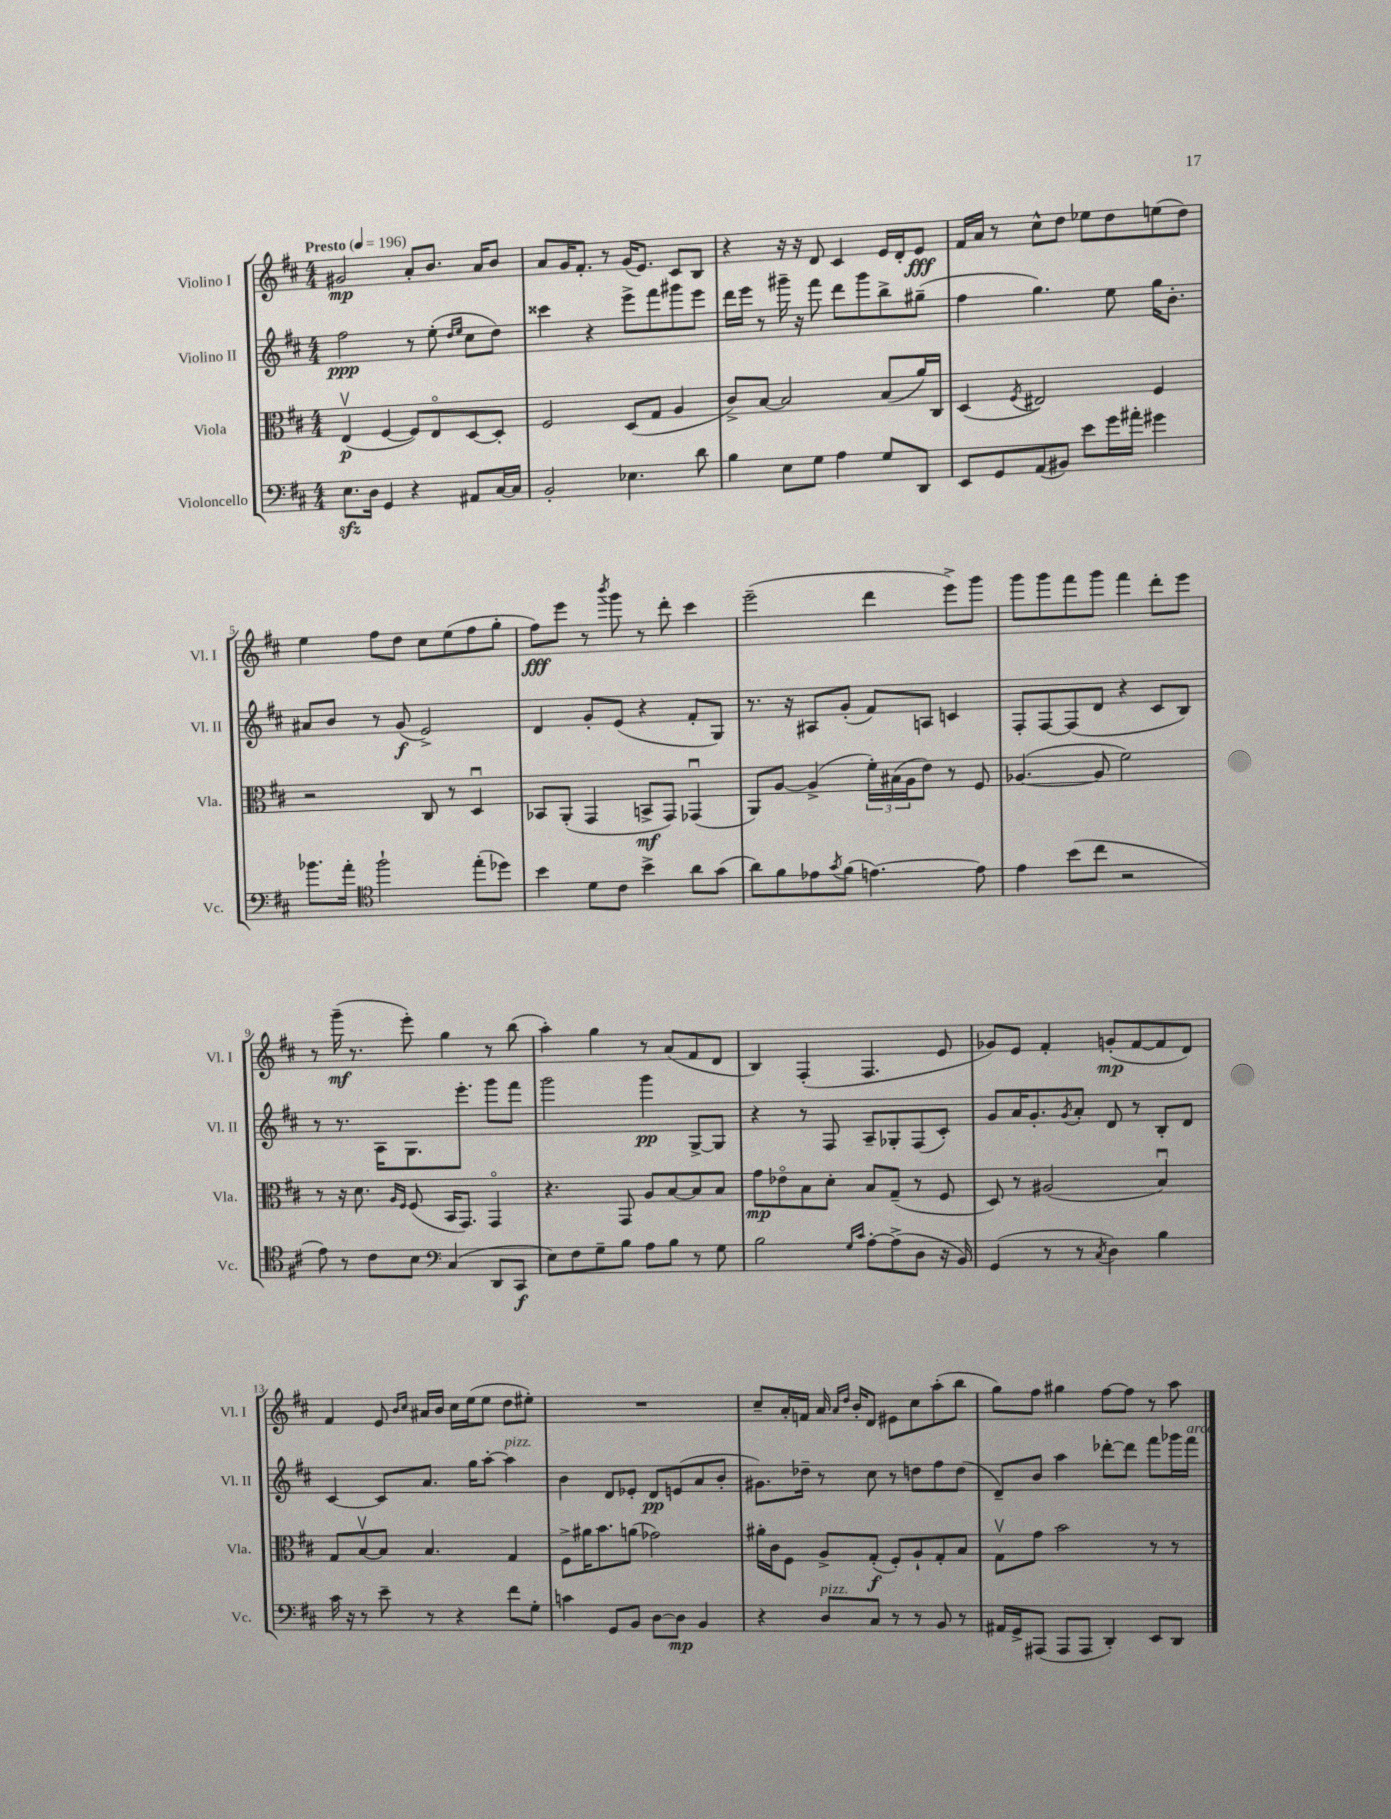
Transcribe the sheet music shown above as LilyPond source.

<<
\new StaffGroup <<
\new Staff = "s0" \with { instrumentName = "Violino I" shortInstrumentName = "Vl. I" } {
    \clef treble \key d \major \numericTimeSignature \time 4/4 \tempo "Presto" 4 = 196
    gis'2\mp a'8-. b'8. a'16 b'8 |
    a'8 g'16 fis'8.-. r8 g'16( e'8.) cis'8 b8 |
    r4 r16 r16 d'8 cis'4 e'16 d'16-. e'8\fff |
    fis'16 a'16 r8 cis''8-^ d''8 ees''8 d''8 e''8( d''8) |
    e''4 fis''8 d''8 cis''8 e''8( fis''8 g''8-. |
    fis''8\fff) e'''8 r8 \acciaccatura { b'''8 } g'''8 r8 d'''8-. cis'''4 |
    e'''2--( d'''4 e'''8->) g'''8 |
    g'''8 g'''8 fis'''8 g'''8 fis'''4 d'''8-. e'''8 |
    r8 g'''16--\mf( r8. e'''8-.) g''4 r8 b''8( |
    a''4-.) g''4 r8 a'8( fis'8 d'8 |
    b4) fis4-.( fis4. e'8 |
    ges'8) e'8 fis'4-. g'8-.\mp( fis'8~ fis'8 d'8) |
    fis'4 e'8 \grace { b'16 cis''16 } ais'16 b'16 cis''16 e''16( e''8 d''8 eis''8-.) |
    R1 |
    cis''8-- a'16-. f'16 a'16 \grace { a'16 d''16 } b'16-. d'8 eis'8 cis''8 a''8-.( b''8 |
    g''8) fis''8 gis''4 fis''8~ fis''8 r8 a''8 \bar "|." |
}
\new Staff = "s1" \with { instrumentName = "Violino II" shortInstrumentName = "Vl. II" } {
    \clef treble \key d \major \numericTimeSignature \time 4/4
    fis''2\ppp r8 e''8-.( \grace { d''16 e''16 } cis''8 d''8) |
    cisis'''4 r4 e'''8-> fis'''8 gis'''8 e'''8 |
    d'''16 e'''16 r8 gis'''16-- r16 fis'''8 d'''8 gis'''8 b''8-> gis''8--( |
    fis''4 g''4.) e''8 g''16 b'8.-. |
    ais'8 b'8 r8 g'8\f( e'2->) |
    d'4 g'8-. e'8( r4 fis'8-. g8) |
    r8. r16 ais8 g'8-.( fis'8) a8 c'4 |
    fis8-. fis8~ fis8( d'8 r4 cis'8 b8) |
    r8 r8. a16 g8. e'''8.-. g'''8 fis'''8 |
    g'''2 g'''4\pp g8~-> g8 |
    r4 r8 fis8 a8-- ges8-. fis8( cis'8-.) |
    g'8 a'16 g'8.-. \acciaccatura { g'8 } a'8-. d'8 r8 b8-. d'8 |
    cis'4~ cis'8 a'8. g''16 a''8~-. a''4^\markup { \italic "pizz." } |
    b'4 d'8 ees'8-. d'8\pp e'8( a'8 b'8-. |
    gis'8.) des''16-- r8 cis''8 r8 d''8 fis''8 d''8( |
    d'8--) b'8 a''4 des'''8~-. des'''8 fis'''8 ges'''16 fis'''16^\markup { \italic "arco" } \bar "|." |
}
\new Staff = "s2" \with { instrumentName = "Viola" shortInstrumentName = "Vla." } {
    \clef alto \key d \major \numericTimeSignature \time 4/4
    e4\upbow\p( fis4~ fis8) e8\flageolet d8~ d8-. |
    fis2 d8( g8 a4 |
    cis'8->) b8~ b2 b8( a'16) cis16 |
    d4( \acciaccatura { fis8 } eis2) fis4 |
    r2 cis8 r8 d4\downbow |
    bes,8 a,8-.( g,4 b,8->\mf g,8) ges,4\downbow( |
    a,8) a8~ a4->( \tuplet 3/2 { fis'16-.) bis16( a16 } e'8) r8 fis8 |
    aes4.~( aes8 fis'2) |
    r8 r16 d'8. \grace { a16 fis16 } fis8( b,16 g,8.) g,4\flageolet |
    r4. g,8 a8 b8~ b8 b8 |
    g'8\mp ees'8\flageolet b8 d'8-. b8 g8--( r8 fis8 |
    d8) r8 ais2( b4\downbow) |
    g8 b8~\upbow b8 b4. g4 |
    fis8-> ais'16 b'8. a'8( ges'2) |
    ais'16-. cis'16 fis8 a8-> g8-.\f( fis8-.) a8-! g8-. b8 |
    g8\upbow g'8 b'2 r8 r8 \bar "|." |
}
\new Staff = "s3" \with { instrumentName = "Violoncello" shortInstrumentName = "Vc." } {
    \clef bass \key d \major \numericTimeSignature \time 4/4
    e8.\sfz d16 g,4 r4 ais,8 cis16~ cis16 |
    b,2-. ees4. d'8 |
    b4 e8 g8 a4 g8 d,8 |
    e,8 g,8 a,8( bis,8) e'8 g'16 ais'16-. gis'4 |
    bes'8. a'16-. \clef tenor fis''2-! e''8-.( des''8) |
    b'4 d'8 cis'8 b'4-> a'8 g'8( |
    a'8) fis'8 ees'8 \acciaccatura { g'8 } fis'8( e'4.~) e'8 |
    e'4 b'8( cis''8 r2 |
    e'8) r8 cis'8 b8 \clef bass cis4( d,8 cis,8\f |
    e8) fis8 g8-- b8 a8 b8 r8 g8 |
    b2 \grace { g16 cis'16 } a8~-. a8->( d8 r16 b,16) |
    g,4( r8 r8 \acciaccatura { cis8 } d4) b4 |
    cis'16 r16 r8 e'8-- r8 r4 fis'8 g8-. |
    c'4 g,8 b,8 d8~ d8\mp b,4 |
    r4 d8^\markup { \italic "pizz." } cis8 r8 r8 b,8 r8 |
    ais,16 g,16-> ais,,8( ais,,8 ais,,8 d,4-.) e,8 d,8 \bar "|." |
}
>>
>>
